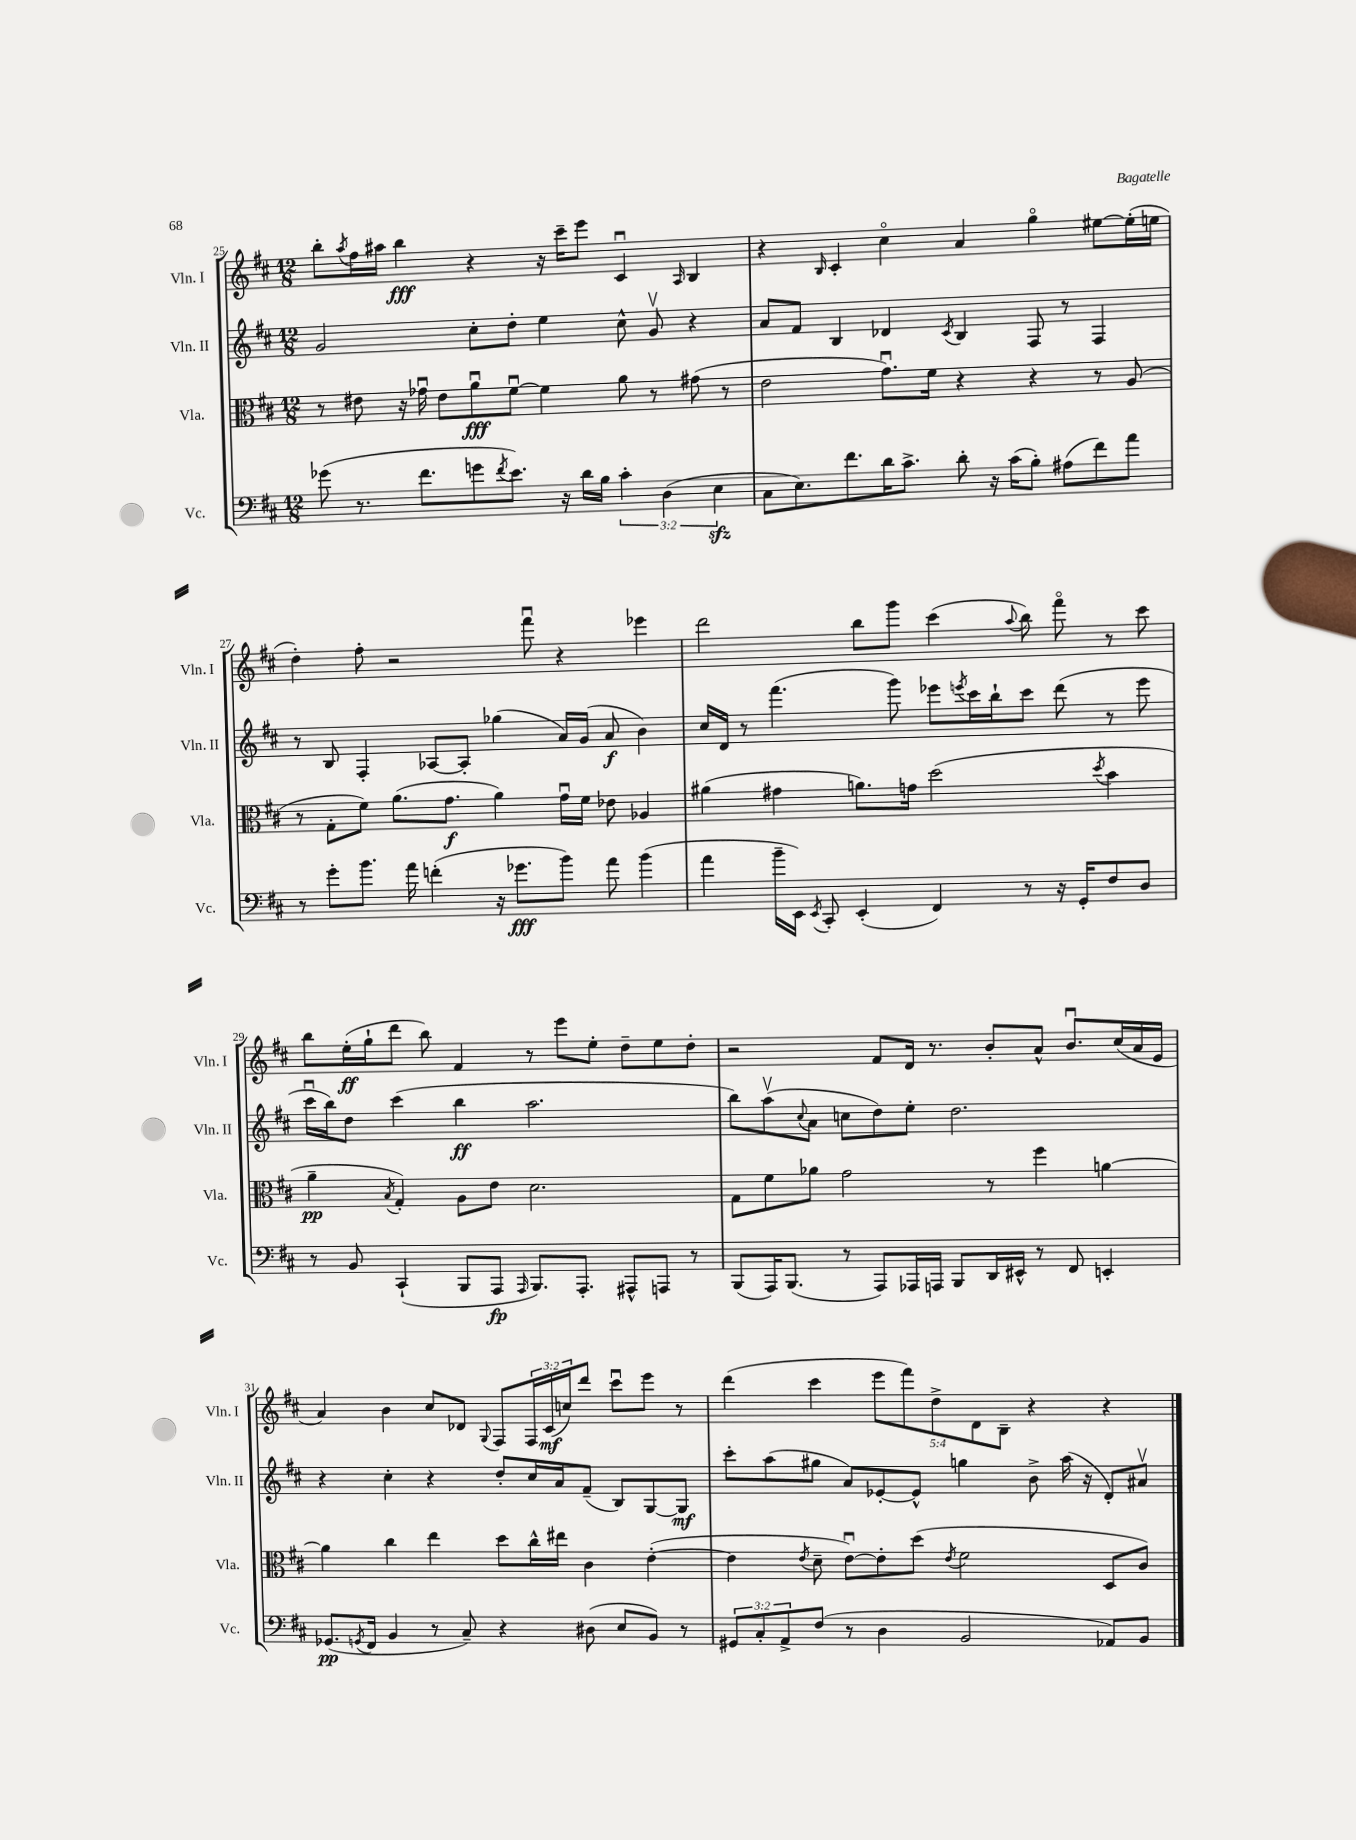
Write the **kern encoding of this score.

**kern	**dynam	**kern	**dynam	**kern	**dynam	**kern	**dynam
*part4	*part4	*part3	*part3	*part2	*part2	*part1	*part1
*staff4	*staff4	*staff3	*staff3	*staff2	*staff2	*staff1	*staff1
*I"Vc.	*	*I"Vla.	*	*I"Vln. II	*	*I"Vln. I	*
*I'Vc.	*	*I'Vla.	*	*I'Vln. II	*	*I'Vln. I	*
*clefF4	*	*clefC3	*	*clefG2	*	*clefG2	*
*k[f#c#]	*	*k[f#c#]	*	*k[f#c#]	*	*k[f#c#]	*
*M12/8	*	*M12/8	*	*M12/8	*	*M12/8	*
=25	=25	=25	=25	=25	=25	=25	=25
(8g-X\	.	8r	.	2g/	.	8bb'\L	.
.	.	.	.	.	.	8qaa/	.
8.r	.	8e#X\	.	.	.	16ff#\L	.
.	.	.	.	.	.	16aa#X\JJ	.
.	.	16r	.	.	.	4bb\	fff
8.f#\L	.	16g-Xu\	.	.	.	.	.
.	.	8e#\L	.	.	.	.	.
8gn\	.	8au\	fff	8cc#'\L	.	4r	.
8qf#/	.	.	.	.	.	.	.
8.e\J)	.	[8f#u\J	.	8dd'\J	.	.	.
.	.	4f#\]	.	4ee\	.	16r	.
16r	.	.	.	.	.	16ccc#~\KL	.
16d\LL	.	.	.	.	.	8eee\J	.
16B\JJ	.	.	.	.	.	.	.
6c#'\	.	8a\	.	8cc#^^\	.	4c#u/	.
.	.	8r	.	8gv/	.	.	.
(6D\	.	.	.	.	.	.	.
.	.	.	.	.	.	16qqA/	.
.	.	(8g#X\	.	4r	.	4B/	.
6Ezz\	.	.	.	.	.	.	.
.	.	8r	.	.	.	.	.
=26	=26	=26	=26	=26	=26	=26	=26
8C#\L	.	2e\	.	8a/L	.	4r	.
8.E\)	.	.	.	8f#/J	.	.	.
.	.	.	.	.	.	16qqB/	.
.	.	.	.	4B/	.	4c#'/	.
8.f#\	.	.	.	.	.	.	.
16d\K	.	8.gu\L)	.	4d-X/	.	4cc#\	.
8.c#^\J	.	.	.	.	.	.	.
.	.	16f#\Jk	.	.	.	.	.
.	.	.	.	8qc#/	.	.	.
8d'\	.	4r	.	4B/	.	4a/	.
16r	.	.	.	.	.	.	.
(16c#\KL	.	.	.	.	.	.	.
8B'\J)	.	4r	.	8F#/	.	4gg\	.
(8A#X\L	.	.	.	8r	.	.	.
8f#\)	.	8r	.	4F#/	.	[8ee#X\L	.
8a\J	.	(8A/	.	.	.	(16ee#'\L]	.
.	.	.	.	.	.	16een\JJ	.
!!LO:LB:g=z
=27	=27	=27	=27	=27	=27	=27	=27
8r	.	8r	.	8r	.	4dd'\)	.
8g'\L	.	8G'\L	.	8B/	.	.	.
8.b\J	.	8f#\J)	.	4F#'/	.	8ff#'\	.
.	.	(8.a\L	.	.	.	2r	.
16a\	.	.	.	.	.	.	.
(4fn'\	.	.	.	[8A-X/L	.	.	.
.	.	8.g\J	f	.	.	.	.
.	.	.	.	8A-'/J]	.	.	.
16r	.	4a\)	.	(4gg-X\	.	.	.
8.g-X\L	fff	.	.	.	.	.	.
.	.	.	.	.	.	8fff#u\	.
8b\J)	.	16gu\LL	.	16a/LL)	.	4r	.
.	.	16f#\JJ	.	(16g/JJ	.	.	.
8a\	.	8e-X\	.	8a/	f	.	.
(4b\	.	4A-X/	.	4b\)	.	4eee-X\	.
=28	=28	=28	=28	=28	=28	=28	=28
4a\	.	(4a#X\	.	16cc#/LL	.	2ddd\	.
.	.	.	.	16d/JJ	.	.	.
.	.	.	.	8r	.	.	.
16b~\LL	.	4g#X\	.	(4.fff#\	.	.	.
16EE\JJ)	.	.	.	.	.	.	.
8qEE/	.	.	.	.	.	.	.
8CC#'/	.	.	.	.	.	.	.
(4EE'/	.	8.an\L)	.	.	.	8bb\L	.
.	.	.	.	8ggg\)	.	8ggg\J	.
.	.	16gn\Jk	.	.	.	.	.
4FF#/)	.	(2dd\	.	8eee-X\L	.	(4ccc#\	.
.	.	.	.	8qeeen/	.	.	.
.	.	.	.	16ccc#\L	.	.	.
.	.	.	.	16bb`\J	.	.	.
.	.	.	.	.	.	8qqaa/	.
8r	.	.	.	8ccc#\J	.	8bb\)	.
16r	.	.	.	(8ddd\	.	8fff#\	.
16GG'/KL	.	.	.	.	.	.	.
.	.	8qdd/	.	.	.	.	.
8F#/	.	4b\	.	8r	.	8r	.
8D/J	.	.	.	8eee\	.	8ccc#\	.
!!LO:LB:g=z
=29	=29	=29	=29	=29	=29	=29	=29
8r	.	4a~\	pp	16ccc#u\LL	.	8bb\L	.
.	.	.	.	16bb\J)	.	.	.
8BB/	.	.	.	8dd\J	.	(16ee'\L	ff
.	.	.	.	.	.	16gg`\J	.
.	.	8qB/	.	.	.	.	.
(4CC#`/	.	4G'/)	.	(4ccc#\	.	8ddd\J	.
.	.	.	.	.	.	8bb\)	.
8BBB/L	.	8A\L	.	4bb\	ff	4f#/	.
8AAA/J	fp	8e\J	.	.	.	.	.
16qqAAA/	.	.	.	.	.	.	.
8.BBB/L)	.	2.d\	.	2.aa\	.	8r	.
.	.	.	.	.	.	8eee\L	.
8.AAA'/J	.	.	.	.	.	.	.
.	.	.	.	.	.	8ee'\J	.
8AAA#X^^/L	.	.	.	.	.	8dd~\L	.
8AAAn/J	.	.	.	.	.	8ee\	.
8r	.	.	.	.	.	8dd'\J	.
=30	=30	=30	=30	=30	=30	=30	=30
(8BBB/L	.	8G\L	.	8bb\L)	.	2r	.
16AAA/K)	.	8f#\	.	(8aav\	.	.	.
(8.BBB/J	.	.	.	.	.	.	.
.	.	.	.	8qqcc#/	.	.	.
.	.	8a-X\J	.	8a\J	.	.	.
8r	.	2g\	.	8ccn\L	.	.	.
8AAA/L)	.	.	.	8dd\)	.	8f#/L	.
16AAA-X/L	.	.	.	8ee'\J	.	16d/Jk	.
16AAAn/JJ	.	.	.	.	.	8.r	.
8BBB/L	.	.	.	2.dd\	.	.	.
16DD/L	.	8r	.	.	.	8b'/L	.
16EE#X^^/JJ	.	.	.	.	.	.	.
8r	.	4ff#\	.	.	.	8a^^/J	.
8FF#/	.	.	.	.	.	8.bu/L	.
4EEn'/	.	[4an\	.	.	.	.	.
.	.	.	.	.	.	(16cc#/L	.
.	.	.	.	.	.	16a/	.
.	.	.	.	.	.	16e/JJ	.
!!LO:LB:g=z
=31	=31	=31	=31	=31	=31	=31	=31
(8.GG-X/L	pp	4a\]	.	4r	.	4a/)	.
8qGGn/	.	.	.	.	.	.	.
16FF#/Jk	.	.	.	.	.	.	.
4BB/	.	4cc#\	.	4cc#'\	.	4b\	.
8r	.	4ee\	.	4r	.	8cc#/L	.
8C#~/)	.	.	.	.	.	8d-X/J	.
.	.	.	.	.	.	8qqG/	.
4r	.	8dd\L	.	8dd'/L	.	8F#/L	.
.	.	16cc#^^\L	.	16cc#/L	.	24F#/L	.
.	.	.	.	.	.	(24c#/	mf
.	.	16ee#X\JJ	.	16a/J	.	.	.
.	.	.	.	.	.	24ccn/J)	.
(8D#X\	.	4c#\	.	(8f#~/J	.	8ddd/J	.
8E/L	.	.	.	8B/L)	.	8ccc#u\L	.
8BB/J)	.	([4e'\	.	[8G/	.	8eee\J	.
8r	.	.	.	8G/J]	mf	8r	.
=32	=32	=32	=32	=32	=32	=32	=32
12GG#X/L	.	4e\]	.	8ccc#'\L	.	(4ddd\	.
12C#'/	.	.	.	.	.	.	.
.	.	.	.	(8aa\	.	.	.
12AA^/	.	.	.	.	.	.	.
.	.	8qe/	.	.	.	.	.
(8F#/J	.	8d~\	.	8gg#X\J	.	4ccc#\	.
8r	.	[8eu\L)	.	8a/L)	.	.	.
4D\	.	8e'\]	.	[8e-X'/	.	10eee\L	.
.	.	.	.	.	.	10fff#\)	.
.	.	(8dd\J	.	8e-^^/J]	.	.	.
.	.	.	.	.	.	10dd^\	.
.	.	8qe/	.	.	.	.	.
2BB/	.	2f#\	.	4ggn\	.	.	.
.	.	.	.	.	.	10d\	.
.	.	.	.	.	.	10B~\J	.
.	.	.	.	8b^\	.	4r	.
.	.	.	.	(16aa\	.	.	.
.	.	.	.	16r	.	.	.
8AA-X/L)	.	8D/L	.	8d'/L)	.	4r	.
8BB/J	.	8c#/J)	.	8a#Xv/J	.	.	.
==	==	==	==	==	==	==	==
*-	*-	*-	*-	*-	*-	*-	*-
